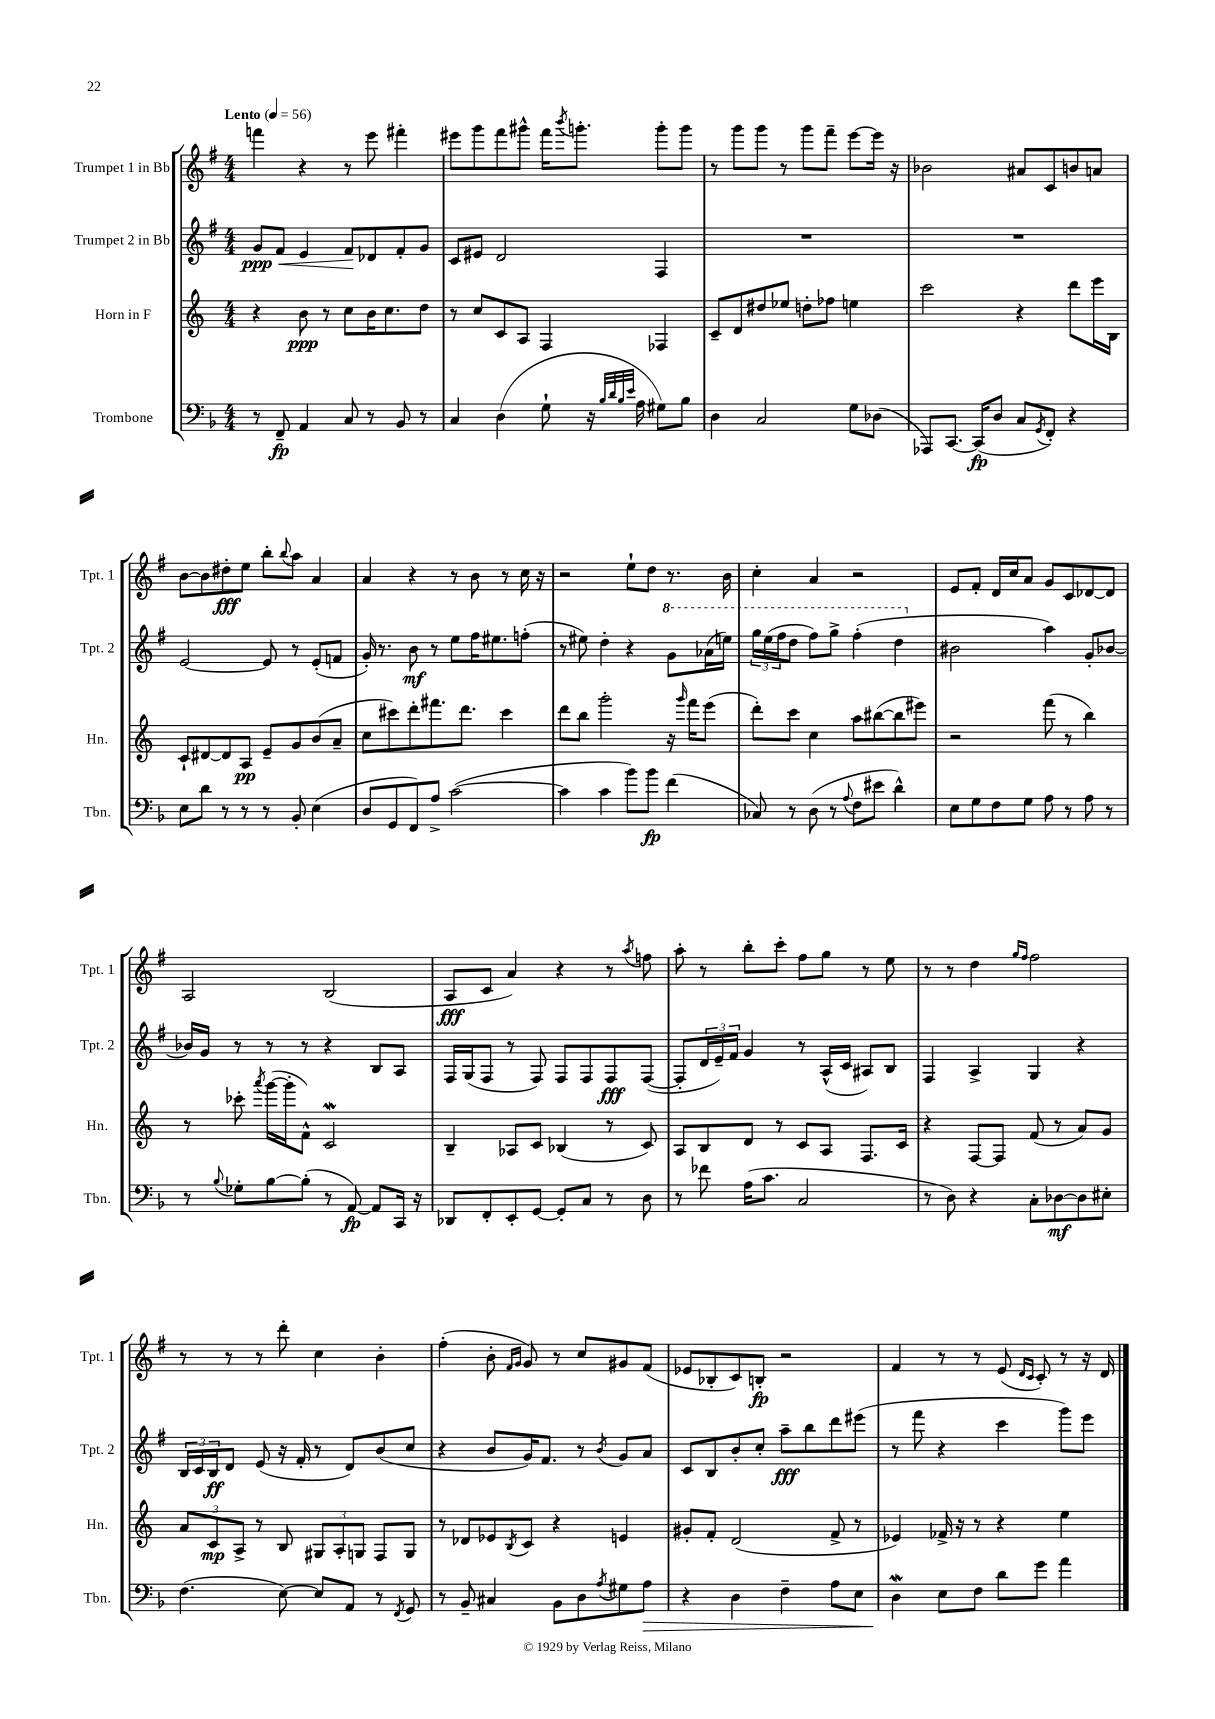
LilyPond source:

<<
\new StaffGroup <<
\new Staff = "s0" \with { instrumentName = "Trumpet 1 in Bb" shortInstrumentName = "Tpt. 1" } {
    \clef treble \key g \major \numericTimeSignature \time 4/4 \tempo "Lento" 4 = 56
    f'''4 r4 r8 e'''8 fis'''4-. |
    eis'''8 g'''8 fis'''8 gis'''8-^ fis'''16 \acciaccatura { b'''8 } g'''8.-. g'''8-. g'''8 |
    r8 g'''8 g'''8 r8 g'''8 fis'''8-- e'''8~ e'''16 r16 |
    bes'2 ais'8 c'8 b'8 a'8 |
    b'8~ b'8 dis''8-.\fff e''8 b''8-. \appoggiatura { b''8 } a''8 a'4 |
    a'4 r4 r8 b'8 r8 c''16 r16 |
    r2 e''8-! d''8 r8. b'16 |
    c''4-. a'4 r2 |
    e'8 fis'8-. d'16 c''16 a'8 g'8 c'8 des'8~ des'8 |
    a2 b2( |
    a8\fff c'8 a'4) r4 r8 \acciaccatura { a''8 } f''8 |
    a''8-. r8 b''8-. c'''8-. fis''8 g''8 r8 e''8 |
    r8 r8 d''4 \grace { g''16 fis''16 } fis''2 |
    r8 r8 r8 d'''8-. c''4 b'4-. |
    fis''4-.( b'8-. \grace { fis'16 g'16 } g'8) r8 c''8 gis'8 fis'8( |
    ees'8 bes8-. c'8) b8-.\fp r2 |
    fis'4 r8 r8 e'8( \grace { d'16 c'16 } c'8-.) r8 r16 d'16 \bar "|." |
}
\new Staff = "s1" \with { instrumentName = "Trumpet 2 in Bb" shortInstrumentName = "Tpt. 2" } {
    \clef treble \key g \major \numericTimeSignature \time 4/4
    g'8\ppp\< fis'8 e'4 fis'8\! des'8 fis'8-. g'8 |
    c'8 eis'8 d'2 fis4 |
    R1 |
    R1 |
    e'2~ e'8 r8 e'8-.( f'8 |
    g'16-.) r8. b'8\mf r8 e''8 fis''16 eis''8. f''8-.( |
    r8 eis''8) d''4-. r4 \ottava #1 g''8 aes''16( e'''!16) |
    \tuplet 3/2 { g'''16 e'''16( fis'''16 } d'''8 fis'''8) g'''8-> fis'''4-.( d'''4 \ottava #0 |
    bis'2 a''4) g'8-. bes'8~ |
    bes'16 g'16 r8 r8 r8 r4 b8 a8 |
    fis16 g16( fis8 r8 fis8) fis8 fis8 fis8\fff fis8~( |
    fis8-. \tuplet 3/2 { d'16 e'16--) fis'16 } g'4 r8 a16-^( c'16 ais8) b8 |
    fis4 a4-> g4 r4 |
    \tuplet 3/2 { b16 c'16 b16\ff } d'8 e'8( r16 fis'16-. r8 d'8) b'8( c''8 |
    r4 b'8 g'16) fis'8. r8 \acciaccatura { b'8 } g'8 a'8 |
    c'8 b8 b'8-. c''8-. a''8--\fff b''8 d'''8 eis'''8( |
    r8 fis'''8 r4 c'''4 g'''8) e'''8 \bar "|." |
}
\new Staff = "s2" \with { instrumentName = "Horn in F" shortInstrumentName = "Hn." } {
    \clef treble \key c \major \numericTimeSignature \time 4/4
    r4 b'8\ppp r8 c''8 b'16 c''8. d''8 |
    r8 c''8 c'8 a8 f4 fes4 |
    c'8-- d'8 dis''8 ees''8 d''8-. fes''8 e''4 |
    c'''2 r4 d'''8 e'''16 b16 |
    c'8-! dis'8~ dis'8 a8\pp e'8-- g'8 b'8( a'8-- |
    c''8 cis'''8) d'''8-. fis'''8. d'''8. cis'''4 |
    d'''8 b''8 g'''2-. r16 \grace { g'''16 } f'''16 e'''8( |
    d'''8-.) c'''8 c''4 a''8 bis''8~( bis''8 eis'''8) |
    r2 f'''8( r8 b''4) |
    r8 ces'''8-. \acciaccatura { a'''8 } g'''16~( g'''16-. f'8-^) c'2\mordent |
    b4-- aes8 c'8 bes4( r8 c'8) |
    a8 b8 d'8 r8 c'8 a8 f8. c'16 |
    r4 f8~ f8 f'8( r8 a'8) g'8 |
    \tuplet 3/2 { a'8 c'8\mp a8-> } r8 b8 \tuplet 3/2 { gis8 a8-. g8 } f8 g8 |
    r8 des'8 ees'8 \acciaccatura { b8 } c'8 r4 e'4 |
    gis'8-. f'8-. d'2( f'8-> r8 |
    ees'4) fes'16-> r16 r8 r4 e''4 \bar "|." |
}
\new Staff = "s3" \with { instrumentName = "Trombone" shortInstrumentName = "Tbn." } {
    \clef bass \key f \major \numericTimeSignature \time 4/4
    r8 f,8--\fp a,4 c8 r8 bes,8 r8 |
    c4 d4( g8-! r16 \grace { bes32 d'32 bes32 e'32 } a16 gis8) bes8 |
    d4 c2 g8 des8( |
    aes,,8) c,8.~ c,16\fp( d8 c8 \acciaccatura { g,8 } f,8-.) r4 |
    e8 d'8 r8 r8 r8 bes,8-. e4( |
    d8 g,8 f,8) a8-> c'2~( |
    c'4 c'4 bes'8) bes'8\fp f'4( |
    ces8) r8 d8( r8 \appoggiatura { a8 } f8 eis'8 d'4-^) |
    e8 g8 f8 g8 a8 r8 a8 r8 |
    r8 \appoggiatura { bes8 } ges8-. bes8~ bes8-.( r8 a,8~\fp) a,8 c,16 r16 |
    des,8 f,8-. e,8-. g,8~ g,8-. c8 r8 d8 |
    r8 fes'8 a16( c'8. c2 |
    r8 d8) r4 c8-. des8~\mf des8 eis8-. |
    f4.( e8~) e8 a,8 r8 \acciaccatura { f,8 } g,8 |
    r8 bes,8-- cis4 bes,8 d8 \acciaccatura { a8 } gis8 a8\> |
    r4 d4 f4-- a8 e8 |
    d4\mordent\! e8 f8 d'8 g'8 a'4 \bar "|." |
}
>>
>>
\layout { \context { \Score \remove "Bar_number_engraver" } }
